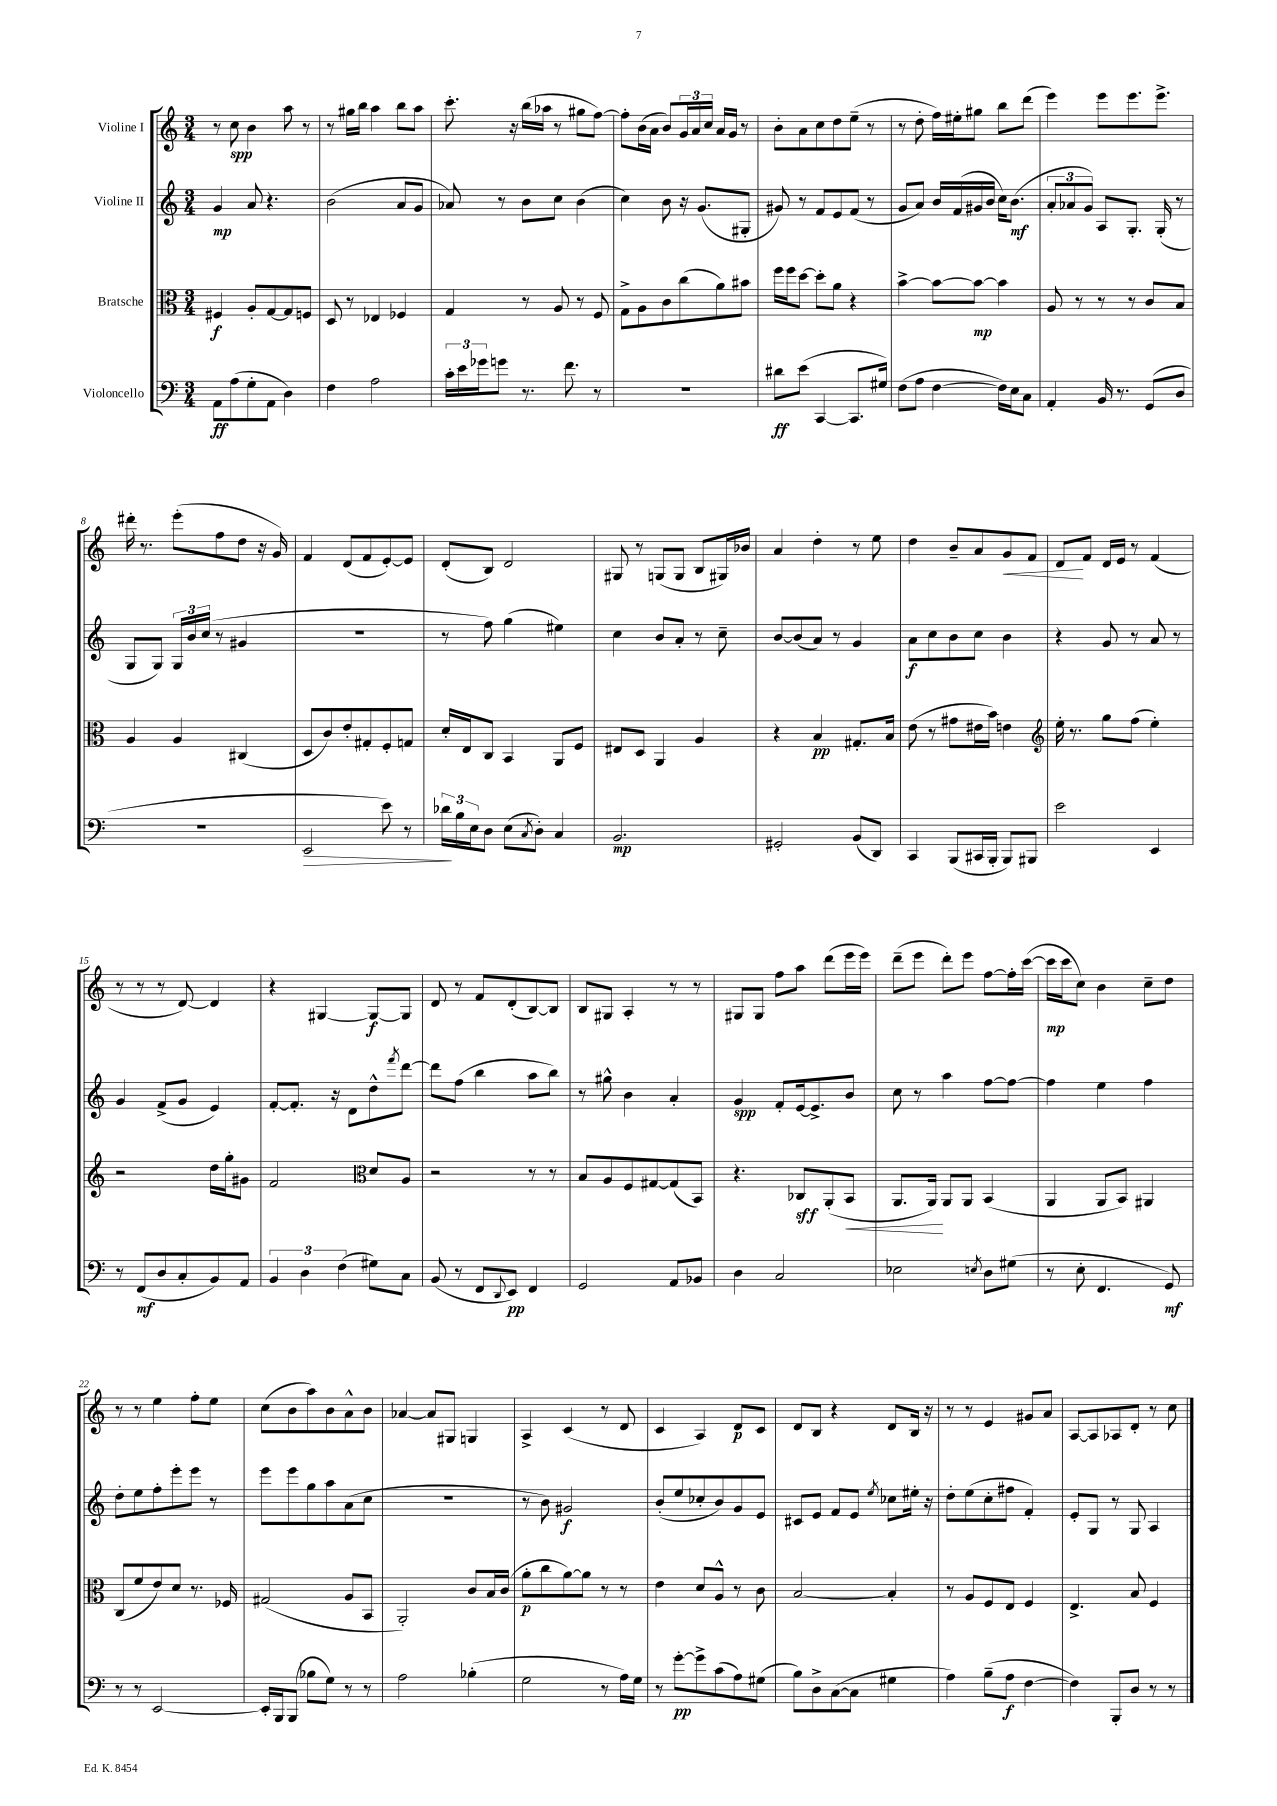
<<
\new StaffGroup <<
\new Staff = "s0" \with { instrumentName = "Violine I" } {
    \clef treble \key c \major \numericTimeSignature \time 3/4
    r8 c''8\spp b'4 a''8 r8 |
    r8 gis''16 b''16 a''4 b''8 a''8 |
    c'''8.-. r16 b''16( aes''16 r8 gis''8 f''8~) |
    f''8-. b'16( a'16 b'8) \tuplet 3/2 { g'16 a'16 c''16 } a'16 g'16 r8 |
    b'8-. a'8 c''8 d''8 e''8--( r8 |
    r8 d''8-. f''16) eis''16-. gis''8 b''8 d'''8( |
    e'''4) e'''8 e'''8. e'''8.-> |
    dis'''16-. r8. e'''8-.( f''8 d''8 r16 g'16) |
    f'4 d'8( f'8 e'8~-.) e'8 |
    d'8-.( b8) d'2 |
    gis8 r8 g8( g8 b8 gis16) bes'16 |
    a'4 d''4-. r8 e''8 |
    d''4 b'8-- a'8 g'8\< f'8 |
    d'8\! f'8 d'16 e'16 r8 f'4( |
    r8 r8 r8 d'8~) d'4 |
    r4 gis4~ gis8~\f gis8 |
    d'8 r8 f'8 d'8-.( b8~) b8 |
    b8 gis8 a4-. r8 r8 |
    gis8 gis8 f''8 a''8 d'''8( e'''16 e'''16) |
    d'''8--( e'''8 d'''8-.) e'''8 f''8~ f''16-. c'''16~( |
    c'''16\mp c'''16 c''8) b'4 c''8-- d''8 |
    r8 r8 e''4 f''8-. e''8 |
    c''8( b'8 a''8) b'8 a'8-^ b'8 |
    aes'4~ aes'8 gis8 g4 |
    a4-> c'4( r8 d'8 |
    c'4 a4) d'8\p c'8 |
    d'8 b8 r4 d'8 b16 r16 |
    r8 r8 e'4 gis'8 a'8 |
    a8~ a8 aes8 d'8-. r8 c''8 \bar "|." |
}
\new Staff = "s1" \with { instrumentName = "Violine II" } {
    \clef treble \key c \major \numericTimeSignature \time 3/4
    g'4\mp a'8 r4. |
    b'2( a'8 g'8 |
    aes'8) r8 b'8 c''8 b'4( |
    c''4) b'8 r16 g'8.( gis8-. |
    gis'8) r8 f'8 e'8 f'8( r8 |
    g'8 a'8) b'16 f'16( gis'16 b'16 c''16) b'8.\mf( |
    \tuplet 3/2 { a'8-. aes'8 g'8) } a8 g8.-. g16-.( r8 |
    g8 g8) \tuplet 3/2 { g16 b'16 c''16( } r8 gis'4 |
    R2. |
    r8 f''8) g''4( eis''4) |
    c''4 b'8 a'8-. r8 c''8-- |
    b'8~ b'8( a'8) r8 g'4 |
    a'8\f c''8 b'8 c''8 b'4 |
    r4 g'8 r8 a'8 r8 |
    g'4 f'8->( g'8 e'4) |
    f'8~-. f'8.-. r16 d'8 d''8-^ \acciaccatura { f'''8 } d'''8~ |
    d'''8 f''8( b''4 a''8 b''8) |
    r8 gis''8-^ b'4 a'4-. |
    g'4\spp f'8-. e'16~ e'8.-> b'8 |
    c''8 r8 a''4 f''8~ f''8~ |
    f''4 e''4 f''4 |
    d''8-. e''8 f''8-. e'''8-. e'''8 r8 |
    e'''8 e'''8 g''8 a''8 a'8( c''8 |
    R2. |
    r8 b'8) gis'2\f |
    b'8-.( e''8 ces''8-. b'8) g'8 e'8 |
    cis'8 e'8 f'8 e'8 \acciaccatura { e''8 } ces''8 eis''16-. r16 |
    d''8-. e''8( c''8-. fis''8 f'4-.) |
    e'8-. g8 r8 g8 a4 \bar "|." |
}
\new Staff = "s2" \with { instrumentName = "Bratsche" } {
    \clef alto \key c \major \numericTimeSignature \time 3/4
    fis4\f a8-. g8~ g8 f8 |
    d8 r8 ees4 fes4 |
    g4 r8 a8 r8 f8 |
    g8-> a8 c'8 c''8( a'8) bis'8 |
    f''16 f''16 d''8~ d''8-. a'8 r4 |
    b'4~-> b'8~ b'8~\mp b'4 |
    a8 r8 r8 r8 c'8 b8 |
    a4 a4 cis4( |
    d8 c'8) e'8-. gis8-. f8-. g8 |
    d'16-. e16 c8 b,4 a,8 f8 |
    eis8 d8 a,4 a4 |
    r4 b4\pp gis8.-. b16 |
    e'8( r8 gis'8 eis'16 b'16) e'4 |
    \clef treble e''16-. r8. g''8 f''8( e''4-.) |
    r2 d''16 g''16-. gis'8 |
    f'2 \clef alto d'8 a8 |
    r2 r8 r8 |
    b8 a8 f8 gis8~ gis8( b,8) |
    r4. ces8\sff a,8-.( b,8\< |
    a,8. a,16\!) a,8 a,8 b,4( |
    a,4 a,8 b,8) ais,4 |
    c8( f'8 e'8) d'8 r8. fes16 |
    gis2( a8 b,8 |
    a,2-.) c'8 b16 c'16( |
    a'8-.\p c''8 a'8~) a'8 r8 r8 |
    e'4 d'8 a8-^ r8 c'8 |
    b2~ b4-. |
    r8 a8 f8 e8 f4 |
    e4.-> b8 f4 \bar "|." |
}
\new Staff = "s3" \with { instrumentName = "Violoncello" } {
    \clef bass \key c \major \numericTimeSignature \time 3/4
    a,8\ff a8( g8-. a,8 d4) |
    f4 a2 |
    \tuplet 3/2 { c'16-. e'16 ges'16 } g'8 r8. f'8. r8 |
    R2. |
    dis'8\ff e'8( c,4~ c,8. gis16) |
    f8( a8 f4~ f16) e16 c8 |
    a,4-. b,16 r8. g,8( d8 |
    R2. |
    e,2\> e'8) r8 |
    \tuplet 3/2 { des'16\! b16 e16 } d8 e8( \acciaccatura { c8 } d8-.) c4 |
    b,2.\mp |
    gis,2-. b,8( d,8) |
    c,4 b,,8( cis,16 b,,16-. b,,8) bis,,8 |
    e'2 e,4 |
    r8 f,8\mf( d8 c8-. b,8) a,8 |
    \tuplet 3/2 { b,4 d4 f4( } gis8) c8 |
    b,8( r8 f,8 \appoggiatura { d,8 } e,8\pp) f,4 |
    g,2 a,8 bes,8 |
    d4 c2 |
    ees2 \acciaccatura { e8 } d8 gis8( |
    r8 e8-. f,4. g,8\mf) |
    r8 r8 e,2~ |
    e,16-. b,,16 b,,8( bes8 g8) r8 r8 |
    a2 bes4-.( |
    g2 r8 a16) g16 |
    r8 g'8~-.\pp g'8-> c'8( a8) gis8( |
    b8) d8-> c8~( c8 gis4 |
    a4) b8--( a8\f f4~ |
    f4) b,,8-. d8 r8 r8 \bar "|." |
}
>>
>>
